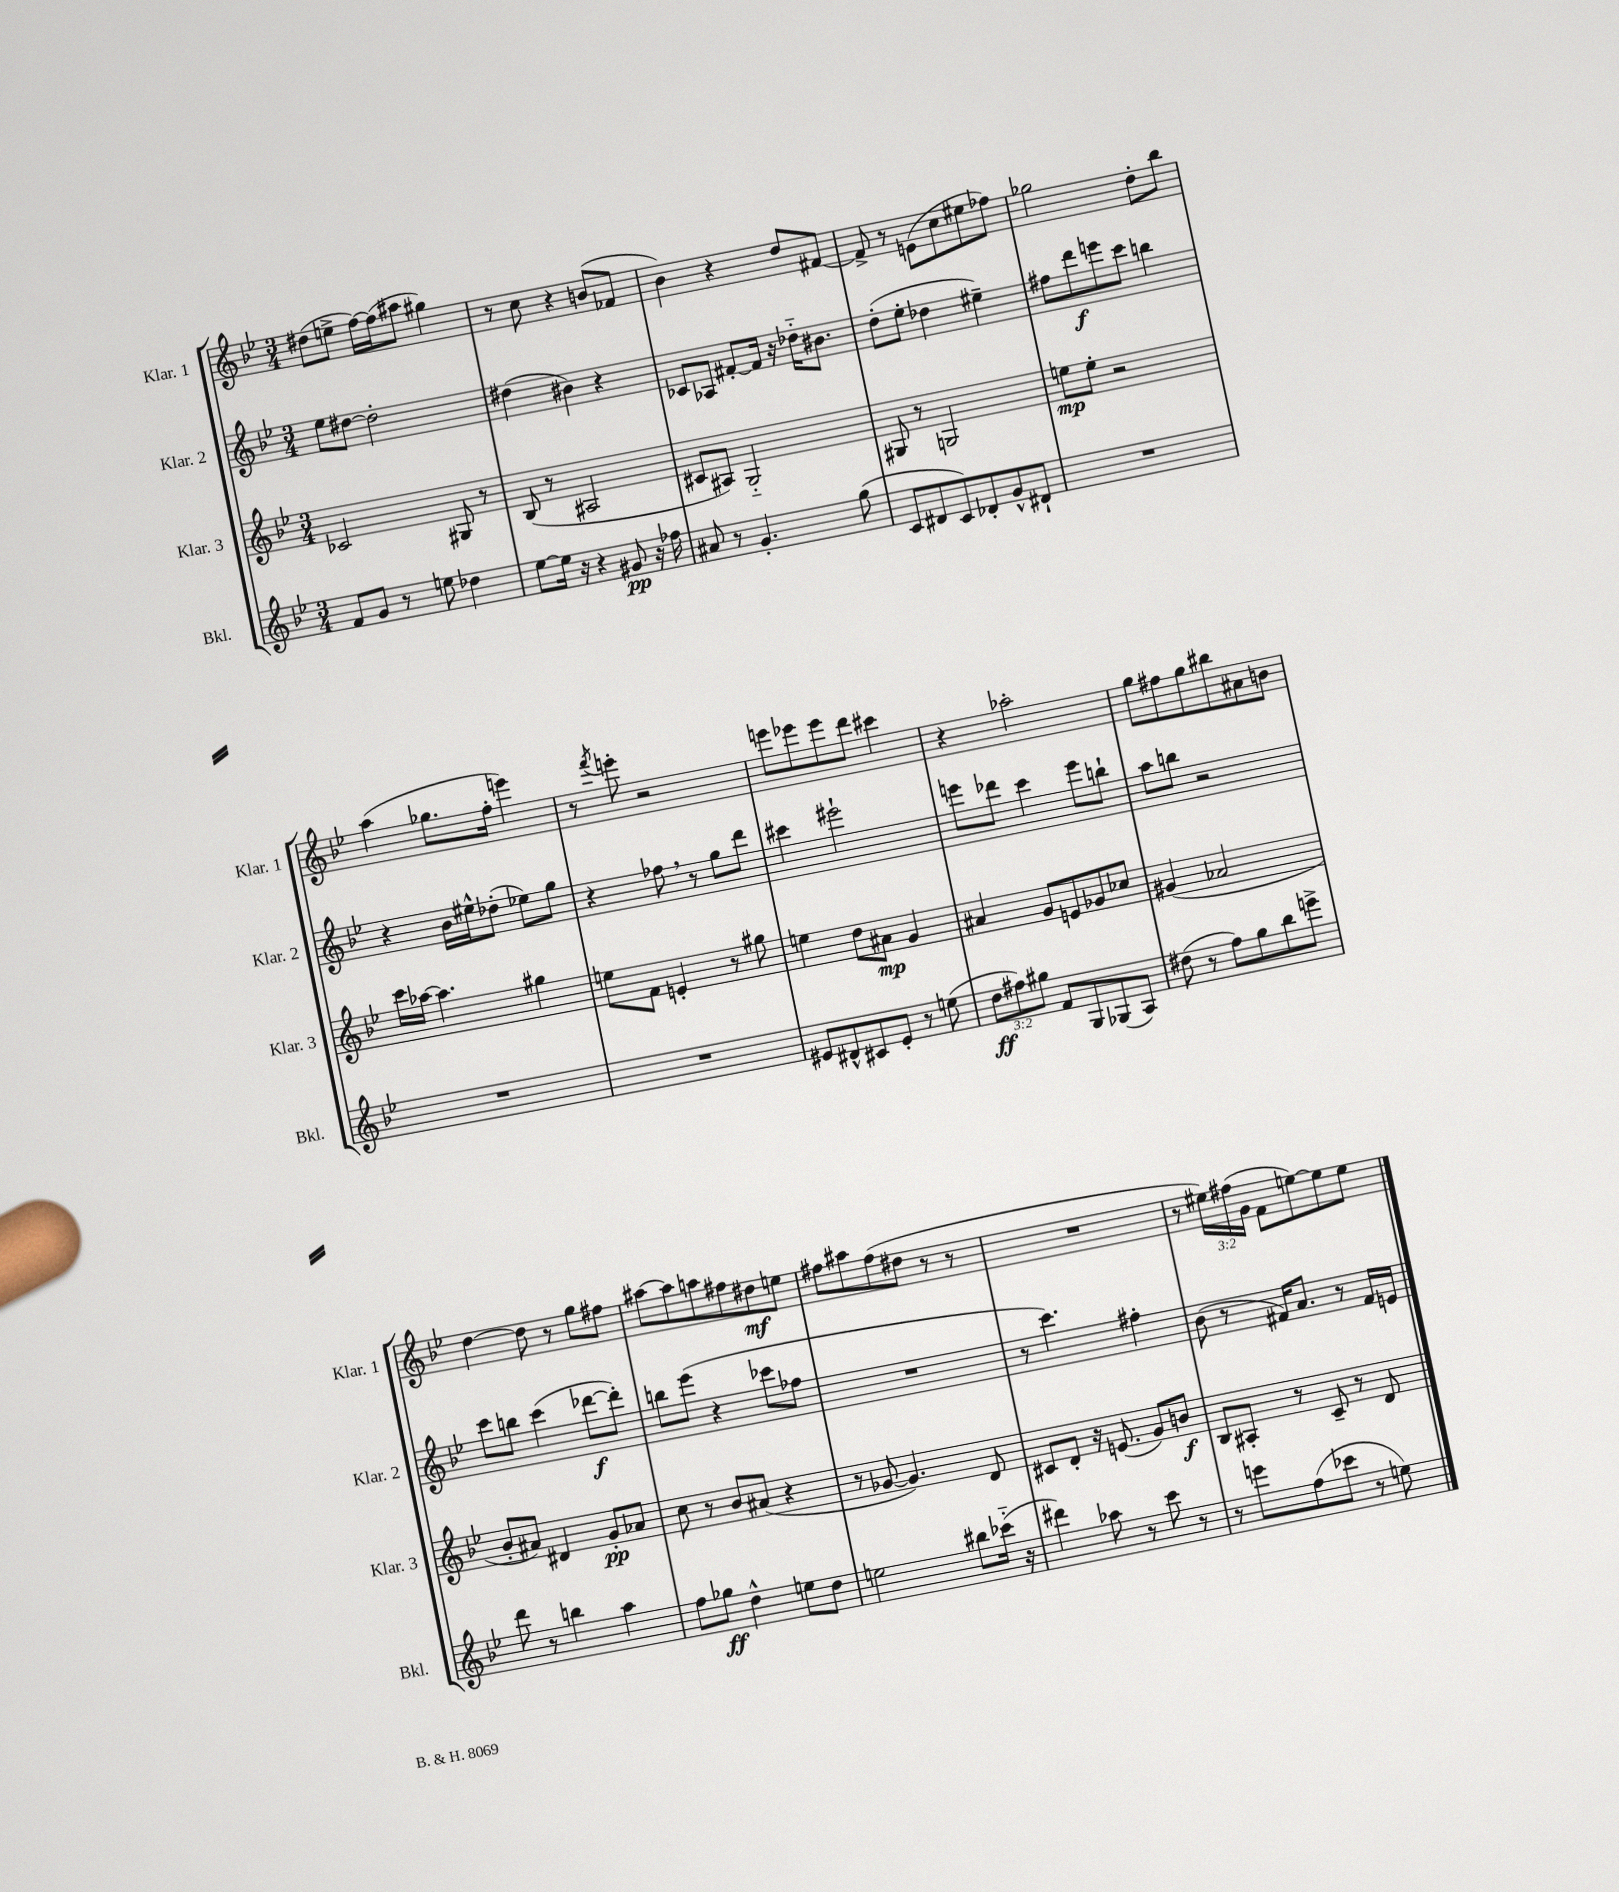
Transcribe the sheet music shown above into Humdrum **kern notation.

**kern	**dynam	**kern	**dynam	**kern	**dynam	**kern	**dynam
*part4	*part4	*part3	*part3	*part2	*part2	*part1	*part1
*staff4	*staff4	*staff3	*staff3	*staff2	*staff2	*staff1	*staff1
*I"Bkl.	*	*I"Klar. 3	*	*I"Klar. 2	*	*I"Klar. 1	*
*I'Bkl.	*	*I'Klar. 3	*	*I'Klar. 2	*	*I'Klar. 1	*
*clefG2	*	*clefG2	*	*clefG2	*	*clefG2	*
*k[b-e-]	*	*k[b-e-]	*	*k[b-e-]	*	*k[b-e-]	*
*M3/4	*	*M3/4	*	*M3/4	*	*M3/4	*
=32	=32	=32	=32	=32	=32	=32	=32
8f/L	.	2c-X/	.	8ee-\L	.	(8dd#X\L	.
8g/J	.	.	.	[8dd#X\J	.	8een^\J	.
8r	.	.	.	2dd#'\]	.	[16ff\LL)	.
.	.	.	.	.	.	(16ff\J]	.
8een\	.	.	.	.	.	8aa#X\J	.
4dd-X\	.	8G#X/	.	.	.	4gg#X\)	.
.	.	8r	.	.	.	.	.
=33	=33	=33	=33	=33	=33	=33	=33
[8ee-\L	.	(8B-/	.	(4dd#X\	.	8r	.
16ee-\Jk]	.	8r	.	.	.	8cc\	.
16r	.	.	.	.	.	.	.
4r	.	2A#X/	.	4b#X\)	.	4r	.
8g#X/	pp	.	.	4r	.	(8bn/L	.
16r	.	.	.	.	.	8f-X/J	.
16ff-X\	.	.	.	.	.	.	.
=34	=34	=34	=34	=34	=34	=34	=34
8a#X/	.	8c#X/L	.	8c-X/L	.	4b-\)	.
8r	.	8A#X/J)	.	8A-X/J	.	.	.
4.g'/	.	2G/	.	[8f#X'/L	.	4r	.
.	.	.	.	16f#/Jk]	.	.	.
.	.	.	.	16r	.	.	.
.	.	.	.	16dd-X\KL	.	8dd/L	.
.	.	.	.	8.b#X\J	.	.	.
(8gg\	.	.	.	.	.	[8f#X/J	.
=35	=35	=35	=35	=35	=35	=35	=35
8c/L	.	8G#X/	.	(8dd'\L	.	8f#^/]	.
8d#X/	.	8r	.	8ee-'\J	.	8r	.
8c/)	.	2Gn/	.	4dd-X\	.	(8en\L	.
8d-X'/	.	.	.	.	.	8cc\	.
8g^^/	.	.	.	4ee#X~\)	.	8ee#X\	.
8d#X`/J	.	.	.	.	.	8ff-X\J)	.
=36	=36	=36	=36	=36	=36	=36	=36
2.r	.	8een\L	mp	8ff#X\L	.	2gg-X\	.
.	.	8ee'\J	.	8ddd\	f	.	.
.	.	2r	.	8eeen\	.	.	.
.	.	.	.	8ccc\J	.	.	.
.	.	.	.	4bbn\	.	8dd'\L	.
.	.	.	.	.	.	8bb-\J	.
!!LO:LB:g=z
=37	=37	=37	=37	=37	=37	=37	=37
2.r	.	16ccc\LL	.	4r	.	(4aa\	.
.	.	[16aa-X\JJ	.	.	.	.	.
.	.	4.aa-\]	.	.	.	.	.
.	.	.	.	16b-\LL	.	8.gg-X\L	.
.	.	.	.	16ee#X^^\J	.	.	.
.	.	.	.	(8dd-X'\J	.	.	.
.	.	.	.	.	.	16ff'\Jk	.
.	.	4gg#X\	.	8ee-X\L)	.	4eeen\)	.
.	.	.	.	8gg\J	.	.	.
=38	=38	=38	=38	=38	=38	=38	=38
2.r	.	8een\L	.	4r	.	8r	.
.	.	.	.	.	.	8qfff/	.
.	.	8f\J	.	.	.	8eeen'\	.
.	.	4en'/	.	8ff-X,\	.	2r	.
.	.	.	.	8r	.	.	.
.	.	8r	.	8gg\L	.	.	.
.	.	8gg#X\	.	8ddd\J	.	.	.
=39	=39	=39	=39	=39	=39	=39	=39
8e#X/L	.	4een\	.	4ccc#X\	.	8eeen\L	.
8d#X^^/	.	.	.	.	.	8eee-X\	.
8c#X/	.	8dd\L	.	2eee#X`\	.	8eee-\	.
8e#'/J	.	8a#X\J	mp	.	.	8ddd\J	.
8r	.	4g/	.	.	.	4ccc#X\	.
(8een\	.	.	.	.	.	.	.
=40	=40	=40	=40	=40	=40	=40	=40
12dd\L	ff	4a#X/	.	8eeen\L	.	4r	.
12ff#X\)	.	.	.	.	.	.	.
.	.	.	.	8ddd-X\J	.	.	.
12gg#X\J	.	.	.	.	.	.	.
8f/L	.	8g/L	.	4ccc\	.	2aa-X'\	.
8G/	.	8en/	.	.	.	.	.
(8G-X/	.	8g-X/	.	8eee\L	.	.	.
8A/J)	.	8cc-X/J	.	8bbn`\J	.	.	.
=41	=41	=41	=41	=41	=41	=41	=41
(8dd#X\	.	(4g#X/	.	8aa\L	.	8gg\L	.
8r	.	.	.	8bbn\J	.	8ff#X\	.
8ff\L)	.	2a-X/	.	2r	.	8gg\	.
8gg\	.	.	.	.	.	8bb#X\	.
8bb-\	.	.	.	.	.	8a#X\	.
8eeen^\J	.	.	.	.	.	8bn\J	.
!!LO:LB:g=z
=42	=42	=42	=42	=42	=42	=42	=42
8ddd\	.	8b-'/L	.	8ccc\L	.	[4dd\	.
8r	.	8a#X/J)	.	8bbn\J	.	.	.
4bbn\	.	4d#X/	.	(4ccc\	.	8dd\]	.
.	.	.	.	.	.	8r	.
4aa\	.	8g'/L	pp	[8ddd-X\L	f	8gg\L	.
.	.	8a-X/J	.	8ddd-'\J])	.	8ff#X\J	.
=43	=43	=43	=43	=43	=43	=43	=43
8ff\L	.	8cc\	.	8bbn\L	.	[8aa#X\L	.
8gg-X\J	ff	8r	.	(8eee-\J	.	8aa#\]	.
4dd^^\	.	8b-/L	.	4r	.	8aan\	.
.	.	(8a#X/J	.	.	.	8ff#X\	.
8een\L	.	4r	.	8ccc-X\L	.	8dd#X\	mf
8dd\J	.	.	.	8ff-X\J	.	8een\J	.
=44	=44	=44	=44	=44	=44	=44	=44
2een\	.	8r	.	2.r	.	8ff#X\L	.
.	.	[8g-X/	.	.	.	8aa#X\	.
.	.	4.g-/])	.	.	.	(8ff#\	.
.	.	.	.	.	.	8dd#X\J	.
8bb#X\L	.	.	.	.	.	8r	.
(16ccc-X\Jk	.	8d/	.	.	.	8r	.
16r	.	.	.	.	.	.	.
=45	=45	=45	=45	=45	=45	=45	=45
4ddd#X\)	.	8c#X/L	.	8r	.	2.r	.
.	.	8d'/J	.	4.ccc\)	.	.	.
8aa-X\	.	16r	.	.	.	.	.
.	.	(8.en/	.	.	.	.	.
8r	.	.	.	.	.	.	.
8ccc\	.	8g/L)	.	4ff#X'\	.	.	.
8r	.	8bn/J	f	.	.	.	.
=46	=46	=46	=46	=46	=46	=46	=46
8r	.	8B-/L	.	(8b-\	.	8r	.
8eeen\L	.	8A#X'/J	.	8r	.	24ee#X\LL)	.
.	.	.	.	.	.	(24ff#X\	.
.	.	.	.	.	.	24g\JJ	.
(8ff\	.	8r	.	16f#X/KL)	.	8f\L	.
.	.	.	.	8.a/J	.	.	.
8ccc-X\J	.	8c~/	.	.	.	[8een\)	.
8r	.	8r	.	8r	.	8ee\]	.
8een\)	.	8d/	.	16f#/LL	.	8ee\J	.
.	.	.	.	16en/JJ	.	.	.
==	==	==	==	==	==	==	==
*-	*-	*-	*-	*-	*-	*-	*-
